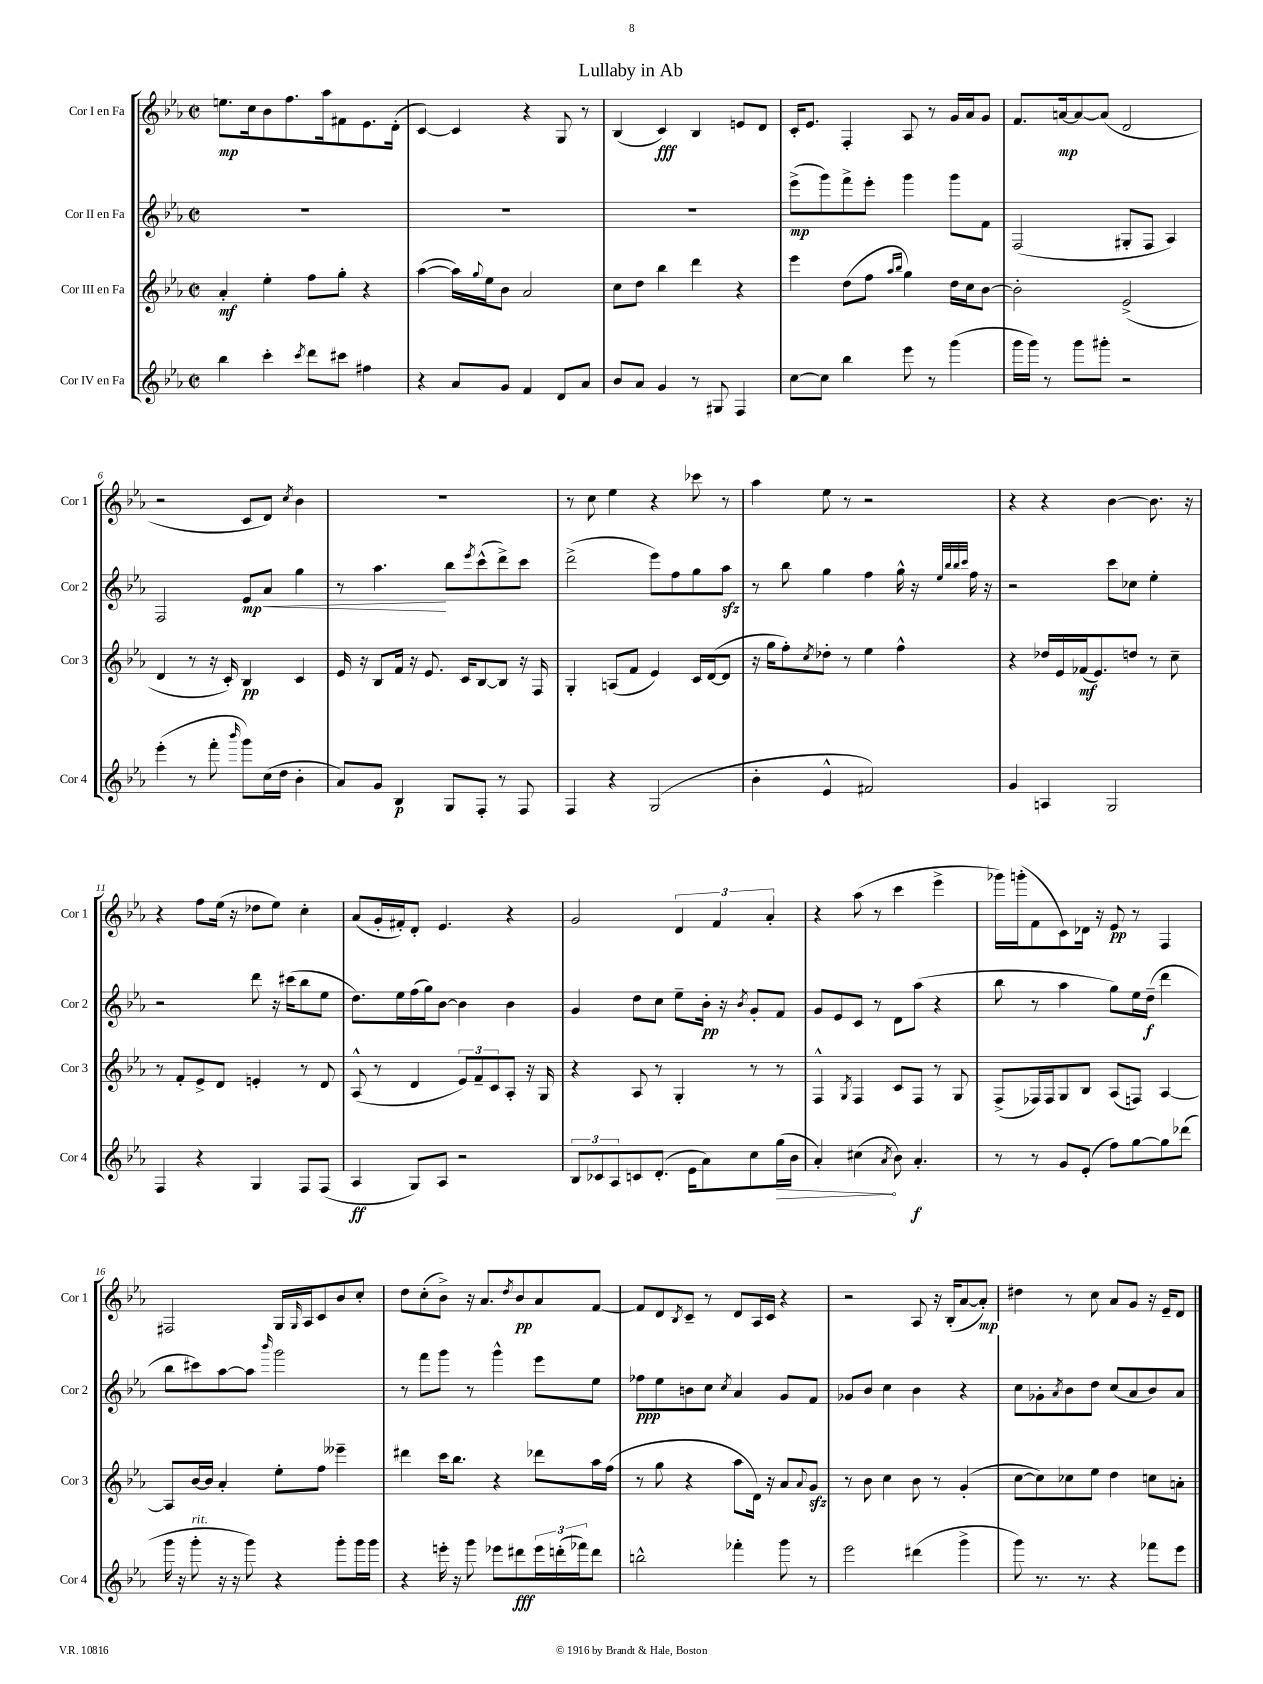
\header { title = "Lullaby in Ab" }
<<
\new StaffGroup <<
\new Staff = "s0" \with { instrumentName = "Cor I en Fa" shortInstrumentName = "Cor 1" } {
    \clef treble \key ees \major \defaultTimeSignature \time 2/2
    e''8.\mp c''16 bes'8 f''8. aes''16 fis'8 ees'8. d'16-.( |
    c'4~) c'4 r4 g8 r8 |
    bes4( c'4\fff) bes4 e'8 d'8 |
    c'16-. ees'8. f4-. aes8 r8 g'16 aes'16 g'8 |
    f'8. a'16~\mp a'8~ a'8( d'2 |
    r2 c'8 d'8) \acciaccatura { c''8 } bes'4 |
    R1 |
    r8 c''8 ees''4 r4 ces'''8 r8 |
    aes''4 ees''8 r8 r2 |
    r4 r4 bes'4~ bes'8. r16 |
    r4 f''8 ees''16( r16 des''8 ees''8) c''4-. |
    aes'8( g'16-. fis'16-.) d'8-. ees'4. r4 |
    g'2 \tuplet 3/2 { d'4 f'4 aes'4-. } |
    r4 aes''8( r8 c'''4 ees'''4-> |
    ges'''16) g'''16-.( f'8 c'8) des'16 r16 ees'8\pp r8 f4 |
    fis2 g16 \grace { g16 } aes16 c'8 bes'8 c''8-. |
    d''8 c''8-.( bes'8->) r16 aes'8. \acciaccatura { d''8 } bes'8\pp aes'8 f'8~ |
    f'8 d'8 \acciaccatura { bes8 } c'8-- r8 d'8 aes16 c'16 r4 |
    r2 aes8 r16 bes16-.( aes'8~ aes'8-.\mp) |
    dis''4 r8 c''8 aes'8 g'8 r16 ees'16-- d'8 \bar "|." |
}
\new Staff = "s1" \with { instrumentName = "Cor II en Fa" shortInstrumentName = "Cor 2" } {
    \clef treble \key ees \major \defaultTimeSignature \time 2/2
    R1 |
    R1 |
    R1 |
    ees'''8->\mp( g'''8) f'''8-> ees'''8-. g'''4 g'''8 f'8 |
    f2( gis8-. f8 aes4) |
    f2 ees'8\mp\< aes'8 g''4 |
    r8 aes''4.\! bes''8 \acciaccatura { ees'''8 } c'''8-^( d'''8->) c'''8 |
    d'''2->( ees'''8) f''8 g''8 aes''8\sfz |
    r8 bes''8 g''4 f''4 g''16-^ r16 \grace { ees''32 bes''32 bes''32 c'''32 } f''16 r16 |
    r2 c'''8 ces''8 ees''4-. |
    r2 d'''8 r16 cis'''16( bes''8 ees''8 |
    d''8.) ees''16 f''16( g''16) bes'8~ bes'4 bes'4 |
    g'4 d''8 c''8 ees''8-- bes'16-.\pp r16 \acciaccatura { bes'8 } g'8-. f'8 |
    g'8 ees'8 c'8 r8 d'8 aes''8( r4 |
    bes''8 r8 aes''4 g''8) ees''16 d''16--\f( d'''4 |
    bes''8 cis'''8) aes''8~ aes''8 \grace { bes'''16 } g'''2 |
    r8 f'''8 g'''8 r8 g'''4-^ ees'''8 ees''8 |
    fes''8\ppp ees''8 b'8 c''8 \acciaccatura { c''8 } aes'4 g'8 f'8 |
    ges'8 bes'8 c''4 bes'4 r4 |
    c''8 ges'8-. \acciaccatura { aes'8 } bes'8 d''8 c''8( aes'8 bes'8) aes'8 \bar "|." |
}
\new Staff = "s2" \with { instrumentName = "Cor III en Fa" shortInstrumentName = "Cor 3" } {
    \clef treble \key ees \major \defaultTimeSignature \time 2/2
    aes'4-.\mf ees''4-. f''8 g''8-. r4 |
    aes''4~( aes''16) \appoggiatura { g''8 } ees''16 bes'8 aes'2 |
    c''8 d''8 bes''4 d'''4 r4 |
    ees'''4 d''8( f''8 \grace { aes''16 bes''16 } g''4) d''16 c''16 bes'8~ |
    bes'2-. ees'2->( |
    d'4 r8 r16 c'16-.) bes4\pp c'4 |
    ees'16 r16 bes8 f'16 r16 ees'8. c'16 bes8~ bes8 r16 f16 |
    g4-. a8( f'8 ees'4) c'16 d'16~( d'8 |
    r16 g''16 f''8-.) \acciaccatura { c''8 } des''8-. r8 ees''4 f''4-^ |
    r4 des''16 ees'16 fes'16\mf( ees'8.) d''8 r8 c''8-- |
    r8 f'8-. ees'8-> d'8 e'4-. r8 d'8 |
    aes8-^( r8 d'4 \tuplet 3/2 { ees'8) f'8-- c'8 } aes8-. r16 g16 |
    r4 aes8 r8 g4-. r8 r8 |
    f4-^ \acciaccatura { g8 } f4 c'8 f8 r8 g8 |
    f8->( fes16) fes16 g8 bes8 aes8( f8) aes4~ |
    aes8 bes'16~ bes'16 aes'4-. ees''8-. f''8 eeses'''4-- |
    dis'''4 c'''16 bes''8. r4 des'''8 aes''16 f''16( |
    r8 g''8 r4 aes''8 d'16) r16 aes'8 \appoggiatura { aes'8 } g'8\sfz |
    r8 bes'8 c''4 bes'8 r8 g'4-.( |
    c''8~ c''8) ces''8 ees''8 d''4 c''8 a'8-. \bar "|." |
}
\new Staff = "s3" \with { instrumentName = "Cor IV en Fa" shortInstrumentName = "Cor 4" } {
    \clef treble \key ees \major \defaultTimeSignature \time 2/2
    bes''4 c'''4-. \acciaccatura { c'''8 } d'''8 cis'''8 fis''4 |
    r4 aes'8 g'8 f'4 d'8 aes'8 |
    bes'8 aes'8 g'4 r8 gis8 f4 |
    c''8~ c''8 bes''4 ees'''8 r8 g'''4( |
    g'''16 g'''16) r8 g'''8 gis'''8-. r2 |
    ees'''4-.( r8 f'''8-. \grace { bes'''16 } g'''8) c''16( d''16 bes'4-. |
    aes'8) g'8 bes4\p g8 f8-. r8 f8 |
    f4 r4 g2( |
    bes'4-. ees'4-^ fis'2) |
    g'4 a4 g2 |
    f4 r4 g4 f8 f8( |
    aes4\ff g8) aes8 r2 |
    \tuplet 3/2 { bes8 ces'8 aes8 } c'8 d'8.-.( ees'16 aes'8) c''8 \once \override Hairpin.circled-tip = ##t g''16\>( bes'16 |
    aes'4-.) cis''4\!( \acciaccatura { aes'8 } bes'8) aes'4.-.\f |
    r8 r8 g'8 ees'8-.( f''8) g''8~ g''8 des'''8( |
    g'''16 r16 g'''8-.^\markup { \italic "rit." } r16 r16 g'''8) r4 g'''8-. g'''16 g'''16 |
    r4 e'''16-. r16 g'''8 ees'''8 dis'''8\fff \tuplet 3/2 { ees'''16 d'''16-.( fes'''16) } d'''8 |
    b''2-^ fes'''4-. g'''8 r8 |
    ees'''2 dis'''4( g'''4-> |
    g'''8) r8. r8. r4 fes'''8 ees'''8 \bar "|." |
}
>>
>>
